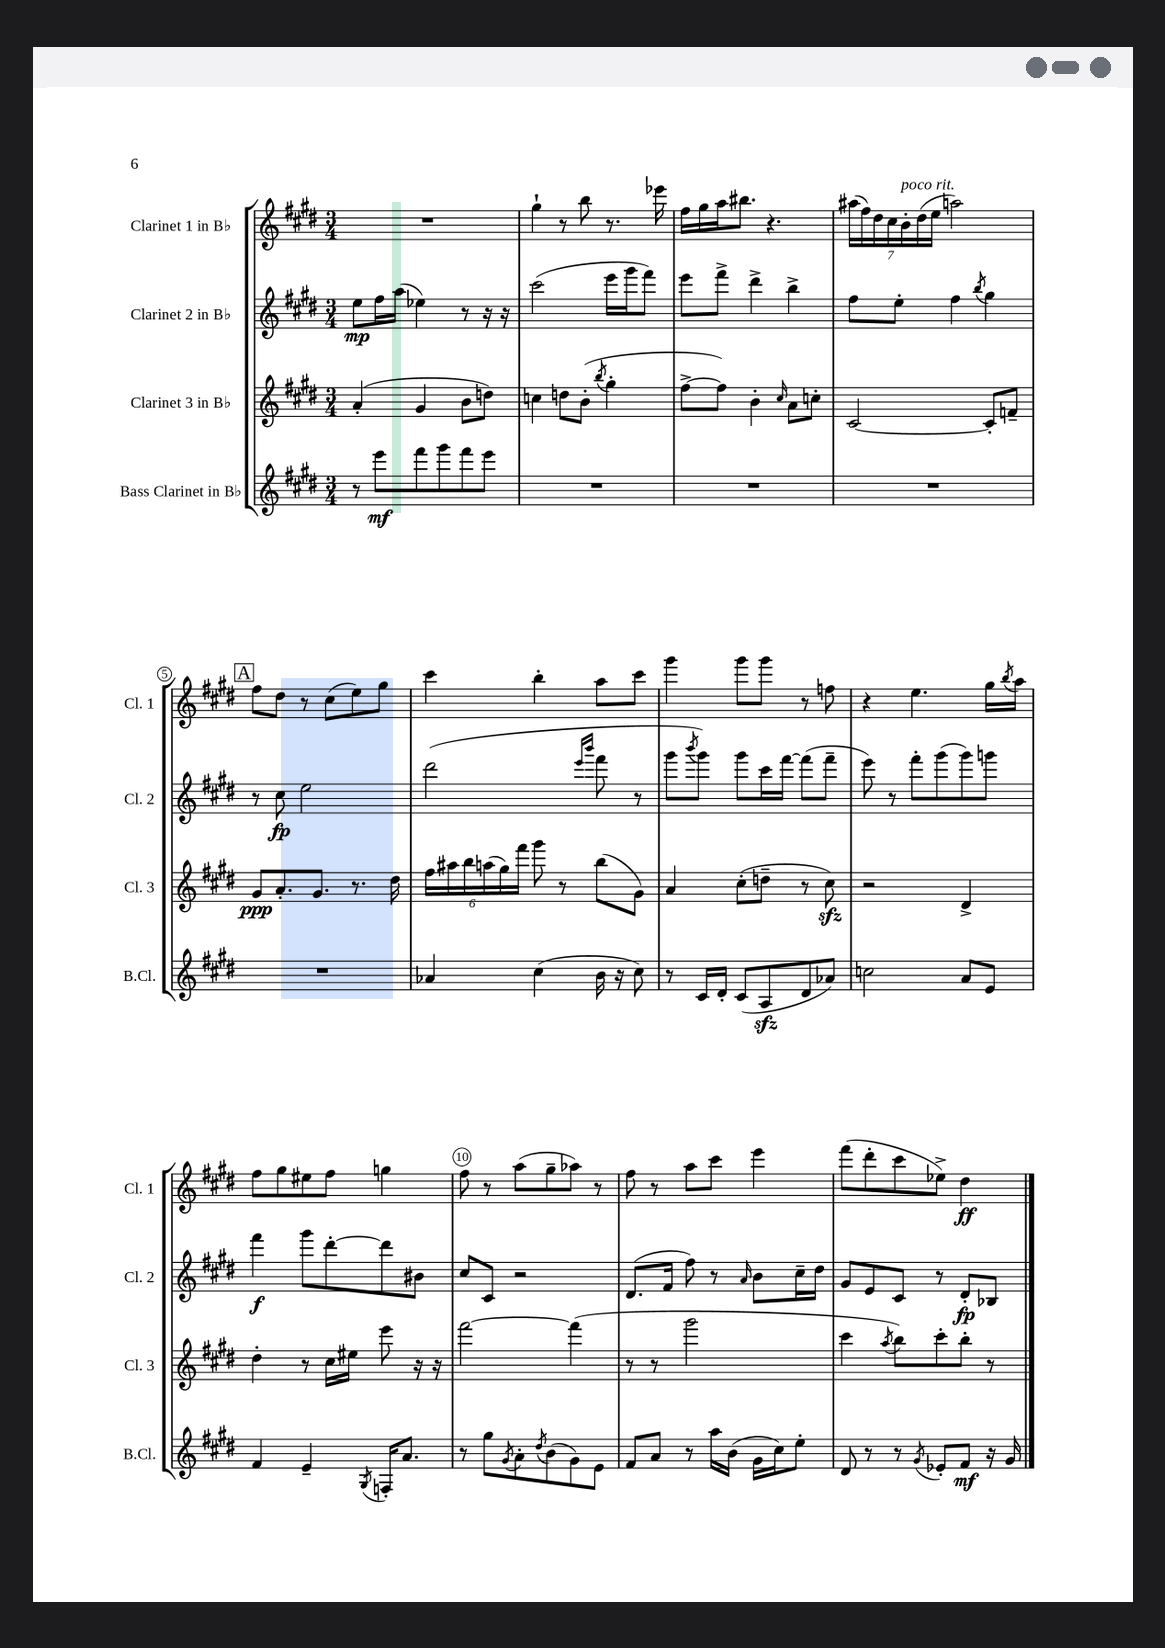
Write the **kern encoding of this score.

**kern	**kern	**kern	**kern
*staff4	*staff3	*staff2	*staff1
*clefG2	*clefG2	*clefG2	*clefG2
*k[f#c#g#d#]	*k[f#c#g#d#]	*k[f#c#g#d#]	*k[f#c#g#d#]
*M3/4	*M3/4	*M3/4	*M3/4
8r	(4a'	8ee	2.r
8eee	.	16ff#	.
.	.	(16aa	.
8fff#	4g#	4ee-)	.
8ggg#	.	.	.
8fff#	8b	8r	.
8eee	8dd)	16r	.
.	.	16r	.
=	=	=	=
2.r	4cc	(2ccc#	4gg#`
.	8dd	.	8r
.	(8b'	.	8bb
.	8qbb	.	.
.	4gg#'	16eee	8.r
.	.	16ggg#	.
.	.	8fff#)	.
.	.	.	16eee-
=	=	=	=
2.r	[8ff#^	8eee	16ff#
.	.	.	16gg#
.	8ff#])	8fff#^	16aa
.	.	.	8.bb#
.	4b'	4ddd#^	.
.	.	.	4.r
.	16qqcc#	.	.
.	8a	4bb^	.
.	8cc'	.	.
=	=	=	=
2.r	[2c#	8ff#	(28aa#
.	.	.	28ff#)
.	.	.	28dd#
.	.	.	28cc#
.	.	8ee'	.
.	.	.	28b'
.	.	.	(28dd#
.	.	.	28ee
.	.	4ff#	2aa)
.	.	8qbb	.
.	8c#']	4gg#	.
.	8f~	.	.
=	=	=	=
2.r	8g#	8r	8ff#
.	8.a'	8cc#	8dd#
.	.	2ee	8r
.	8.g#	.	.
.	.	.	(8cc#
.	8.r	.	8ee)
.	.	.	8gg#
.	16dd#	.	.
=	=	=	=
4a-	24ff#	(2ddd#	4ccc#
.	24aa#	.	.
.	24bb	.	.
.	(24aa	.	.
.	24gg#)	.	.
.	24fff#	.	.
(4cc#	8ggg#	.	4bb'
.	8r	.	.
.	.	16qqeee	.
.	.	16qqbbb	.
16b	(8bb	8fff#	8aa
16r	.	.	.
8cc#)	8g#)	8r	8ccc#
=	=	=	=
8r	4a	8ggg#	4ggg#
.	.	8qbbb	.
16c#	.	8ggg#)	.
16d#'	.	.	.
(8c#	(8cc#'	8ggg#	8ggg#
8A	8dd~	16ccc#	8ggg#
.	.	[16fff#	.
8d#	8r	(8fff#]	8r
8a-)	8cc#)	8fff#~	8ff
=	=	=	=
2cc	2r	8eee)	4r
.	.	8r	.
.	.	8fff#'	4.ee
.	.	(8ggg#	.
8a	4d#^	8ggg#)	.
8e	.	8ggg	16gg#
.	.	.	8qbb
.	.	.	16aa
=	=	=	=
4f#	4dd#'	4fff#	8ff#
.	.	.	8gg#
4e~	8r	8ggg#	8ee#
.	16cc#	[8ddd#'	8ff#
.	16ee#	.	.
8qG#	.	.	.
16F'	8eee	8ddd#]	4gg
8.a	.	.	.
.	16r	8b#	.
.	16r	.	.
=	=	=	=
8r	[2fff#	8cc#	8ff#
8gg#	.	8c#	8r
8qg#	.	.	.
8a'	.	2r	(8aa
8qdd#	.	.	.
(8b	.	.	8gg#~
8g#)	(4fff#]	.	8aa-)
8e	.	.	8r
=	=	=	=
8f#	8r	(8.d#	8ff#
8a	8r	.	8r
.	.	16f#	.
8r	2ggg#	8ff#)	8aa
16aa	.	8r	8ccc#
(16b	.	.	.
.	.	16qqa	.
16g#	.	8b	4eee
16cc#)	.	.	.
8ee'	.	16cc#~	.
.	.	16dd#	.
=	=	=	=
8d#	4ccc#	8g#	(8fff#
8r	.	8e	8ddd#'
.	8qaa	.	.
8r	8bb)	8c#	8ccc#
8qg#	.	.	.
8e-'	8ccc#'	8r	8ee-^)
8f#	8bb'	8d#'	4dd#
16r	8r	8B-	.
16g#	.	.	.
==	==	==	==
*-	*-	*-	*-
